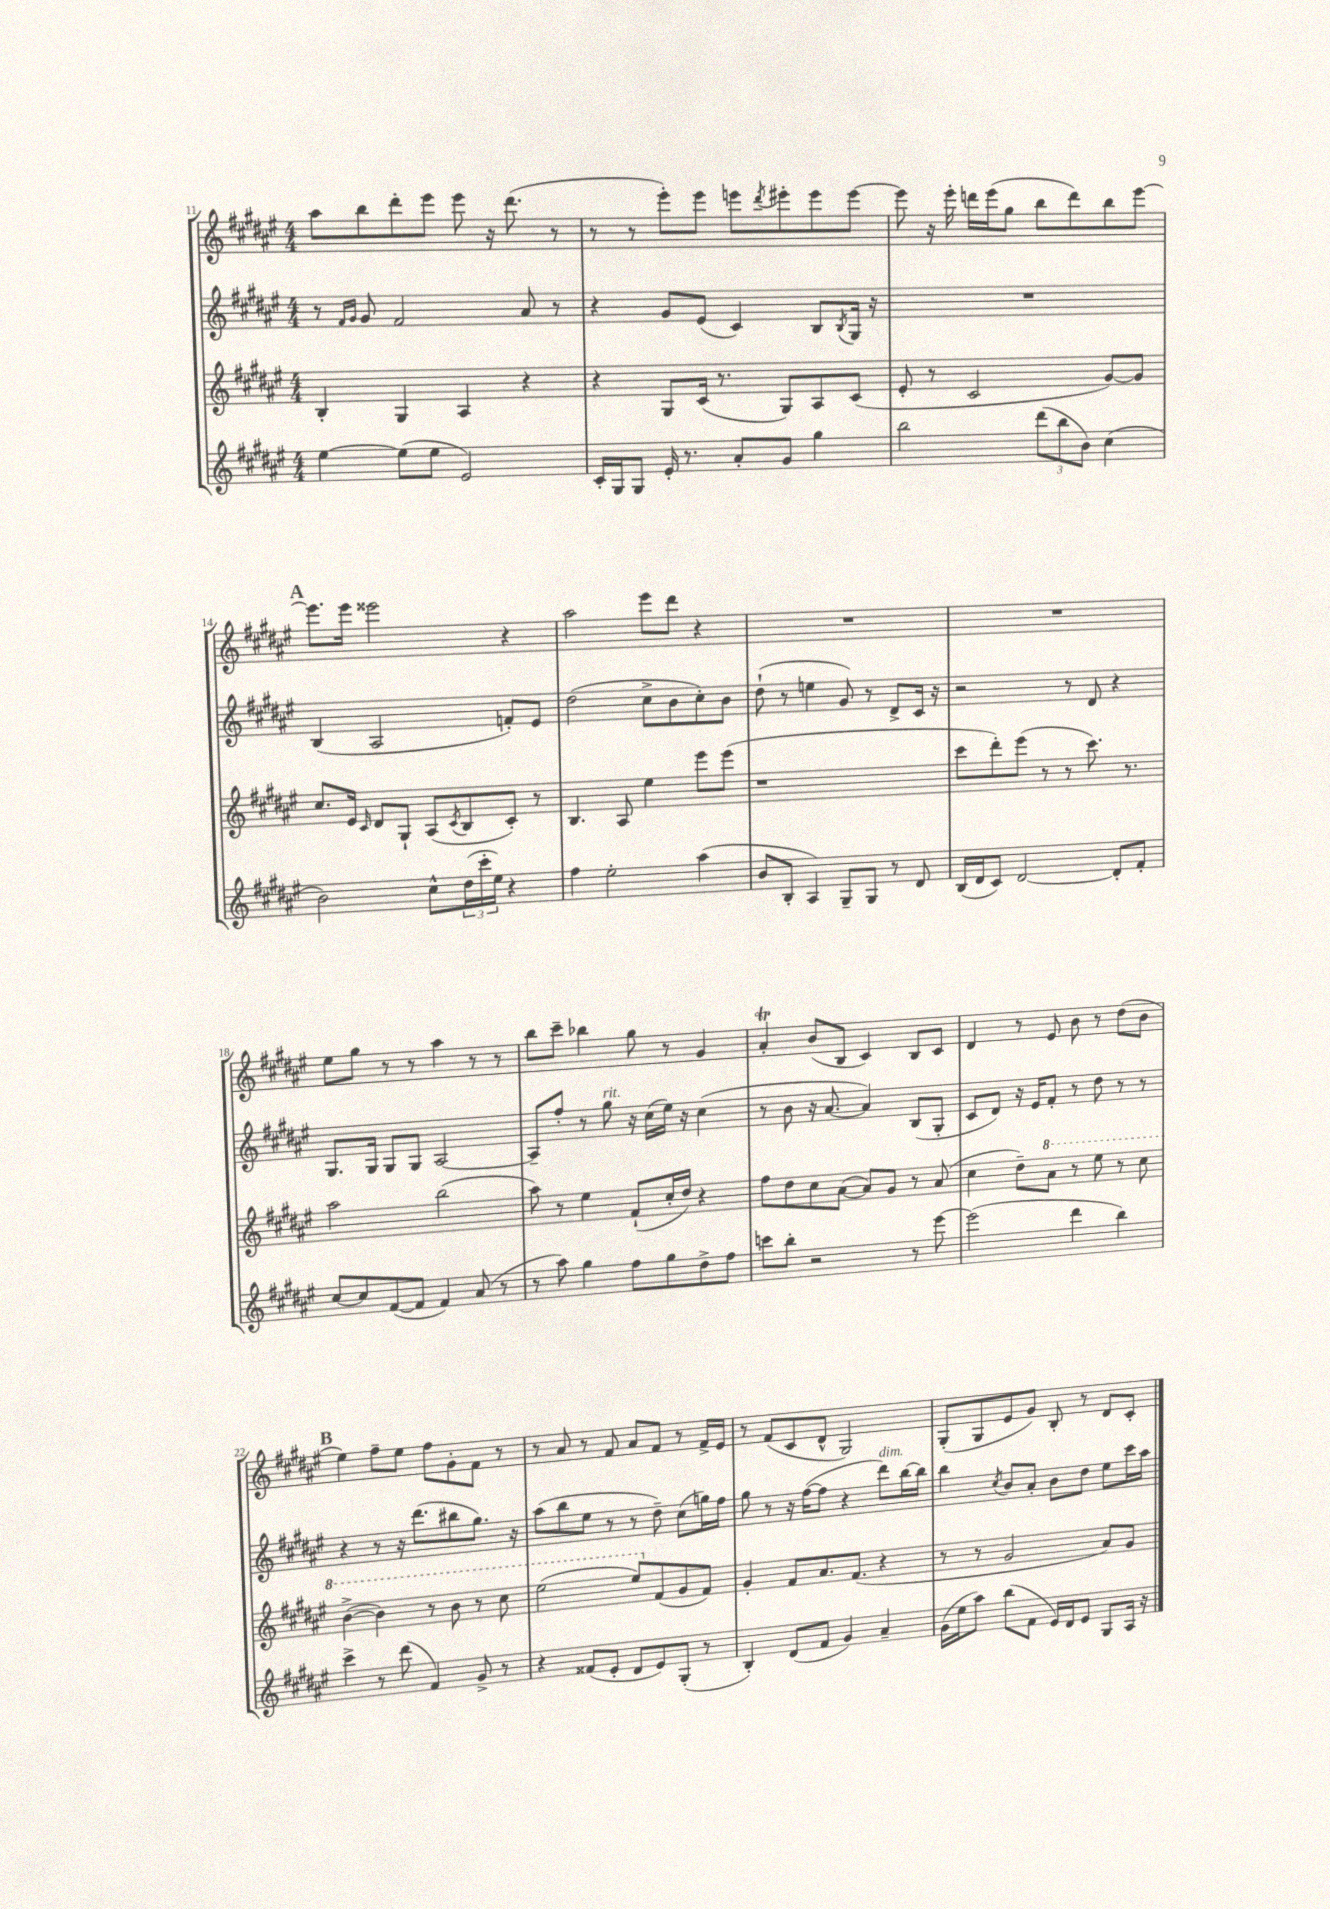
<<
\new StaffGroup <<
\new Staff = "s0" {
    \clef treble \key fis \major \numericTimeSignature \time 4/4
    ais''8 b''8 dis'''8-. eis'''8 eis'''8 r16 dis'''8.( r8 |
    r8 r8 eis'''8-.) eis'''8 e'''8 \acciaccatura { dis'''8 } eis'''8-. eis'''8 eis'''8~ |
    eis'''8 r16 eis'''16-. d'''16 eis'''16( gis''8 b''8 d'''8) b''8 eis'''8~ |
    \mark \markup { \bold "A" } eis'''8. eis'''16 eisis'''2 r4 |
    ais''2 eis'''8 dis'''8 r4 |
    R1 |
    R1 |
    eis''8 gis''8 r8 r8 ais''4 r8 r8 |
    b''8 cis'''8-- bes''4 gis''8 r8 gis'4 |
    ais'4-.\trill b'8( b8 cis'4) b8 cis'8 |
    dis'4 r8 eis'8 b'8 r8 dis''8( b'8 |
    \mark \markup { \bold "B" } eis''4) fis''8-- eis''8 fis''8 gis'8-. fis'8 r8 |
    r8 ais'8 r8 fis'8 ais'8 fis'8 r8 fis'16-> eis'16 |
    r8 fis'8( cis'8 dis'8-^ gis2) |
    gis8-.( gis8 eis'8 gis'8) b8-. r8 dis'8 cis'8-. \bar "|." |
}
\new Staff = "s1" {
    \clef treble \key fis \major \numericTimeSignature \time 4/4
    r8 \grace { fis'16 gis'16 } gis'8 fis'2 ais'8 r8 |
    r4 gis'8 eis'8( cis'4) b8 \acciaccatura { b8 } gis16 r16 |
    R1 |
    \mark \markup { \bold "A" } b4( ais2 f'8-.) eis'8 |
    dis''2( cis''8-> b'8 cis''8-.) b'8 |
    dis''8-!( r8 e''4 gis'8) r8 dis'8-> cis'16 r16 |
    r2 r8 dis'8 r4 |
    gis8. gis16 gis8 gis8 ais2~ |
    ais8-- fis''8-. r8 gis''8^\markup { \italic "rit." } r16 cis''16( eis''16) r16 cis''4( |
    r8 b'8 r16 ais'8.~ ais'4) b8( gis8-. |
    cis'8 dis'8) r16 eis'16 fis'8-. r8 dis''8 r8 r8 |
    \mark \markup { \bold "B" } r4 r8 r16 dis'''8.( bis''8 gis''8.) r16 |
    ais''8( b''8 eis''8 r8 r8 dis''8--) cis''8( g''16) fis''16 |
    gis''8 r8 r16 fis''16~( fis''8 r4 dis'''8^\markup { \italic "dim." }) b''16~ b''16 |
    b''4 \acciaccatura { cis''8 } b'8 ais'8-. b'8 dis''8 eis''8 cis'''16 ais''16 \bar "|." |
}
\new Staff = "s2" {
    \clef treble \key fis \major \numericTimeSignature \time 4/4
    b4-. gis4 ais4 r4 |
    r4 gis8 cis'16( r8. gis8) ais8 cis'8( |
    eis'8-. r8 cis'2 gis'8~) gis'8 |
    \mark \markup { \bold "A" } cis''8. eis'16 \grace { cis'16 } dis'8 gis8-! ais8( \acciaccatura { cis'8 } b8 cis'8-.) r8 |
    b4. ais8 eis''4 eis'''8 eis'''8( |
    r1 |
    cis'''8 dis'''8-.) eis'''8( r8 r8 cis'''8.) r8. |
    ais''2 b''2( |
    ais''8) r8 eis''4 fis'8-!( cis''16-. dis''16) r4 |
    fis''8 dis''8 cis''8 ais'8~( ais'8) gis'8 r8 ais'8( |
    cis''4 dis''8--) \ottava #1 ais''8 r8 eis'''8 r8 cis'''8 |
    \mark \markup { \bold "B" } b''4~->( b''4) r8 b''8 r8 cis'''8 |
    eis'''2( eis'''8) \ottava #0 fis'8( gis'8 fis'8) |
    gis'4-. fis'8 ais'8. fis'8.( r4 |
    r8 r8 gis'2 ais'8) gis'8 \bar "|." |
}
\new Staff = "s3" {
    \clef treble \key fis \major \numericTimeSignature \time 4/4
    eis''4~ eis''8( eis''8 eis'2) |
    cis'16-. gis16 gis8 eis'16-. r8. ais'8-. gis'8 gis''4 |
    b''2 \tuplet 3/2 { dis'''8( b''8 b'8) } cis''4( |
    \mark \markup { \bold "A" } b'2) cis''8-^ \tuplet 3/2 { dis''16( cis'''16-. eis''16) } r4 |
    fis''4 eis''2-. ais''4( |
    b'8 b8-. ais4) gis8-- gis8 r8 dis'8 |
    b16( dis'16 cis'8) dis'2~ dis'8-. fis'8-. |
    cis''8~ cis''8 fis'8~( fis'8 fis'4) ais'8( r8 |
    r8 ais''8) gis''4 fis''8 gis''8 dis''8-> fis''8 |
    c'''8 b''8-. r2 r8 eis'''8~ |
    eis'''2( dis'''4 b''4) |
    \mark \markup { \bold "B" } cis'''4-> r8 dis'''8( fis'4) gis'8-> r8 |
    r4 fisis'8( eis'8-. dis'8 eis'8) gis8-.( r8 |
    b4-.) dis'8( fis'8 gis'4) ais'4-- |
    gis'16( eis''16 ais''8) b''8( fis'8 eis'16) dis'16 eis'8 gis8 ais16 r16 \bar "|." |
}
>>
>>
\layout { \context { \Score currentBarNumber = #11 } }
